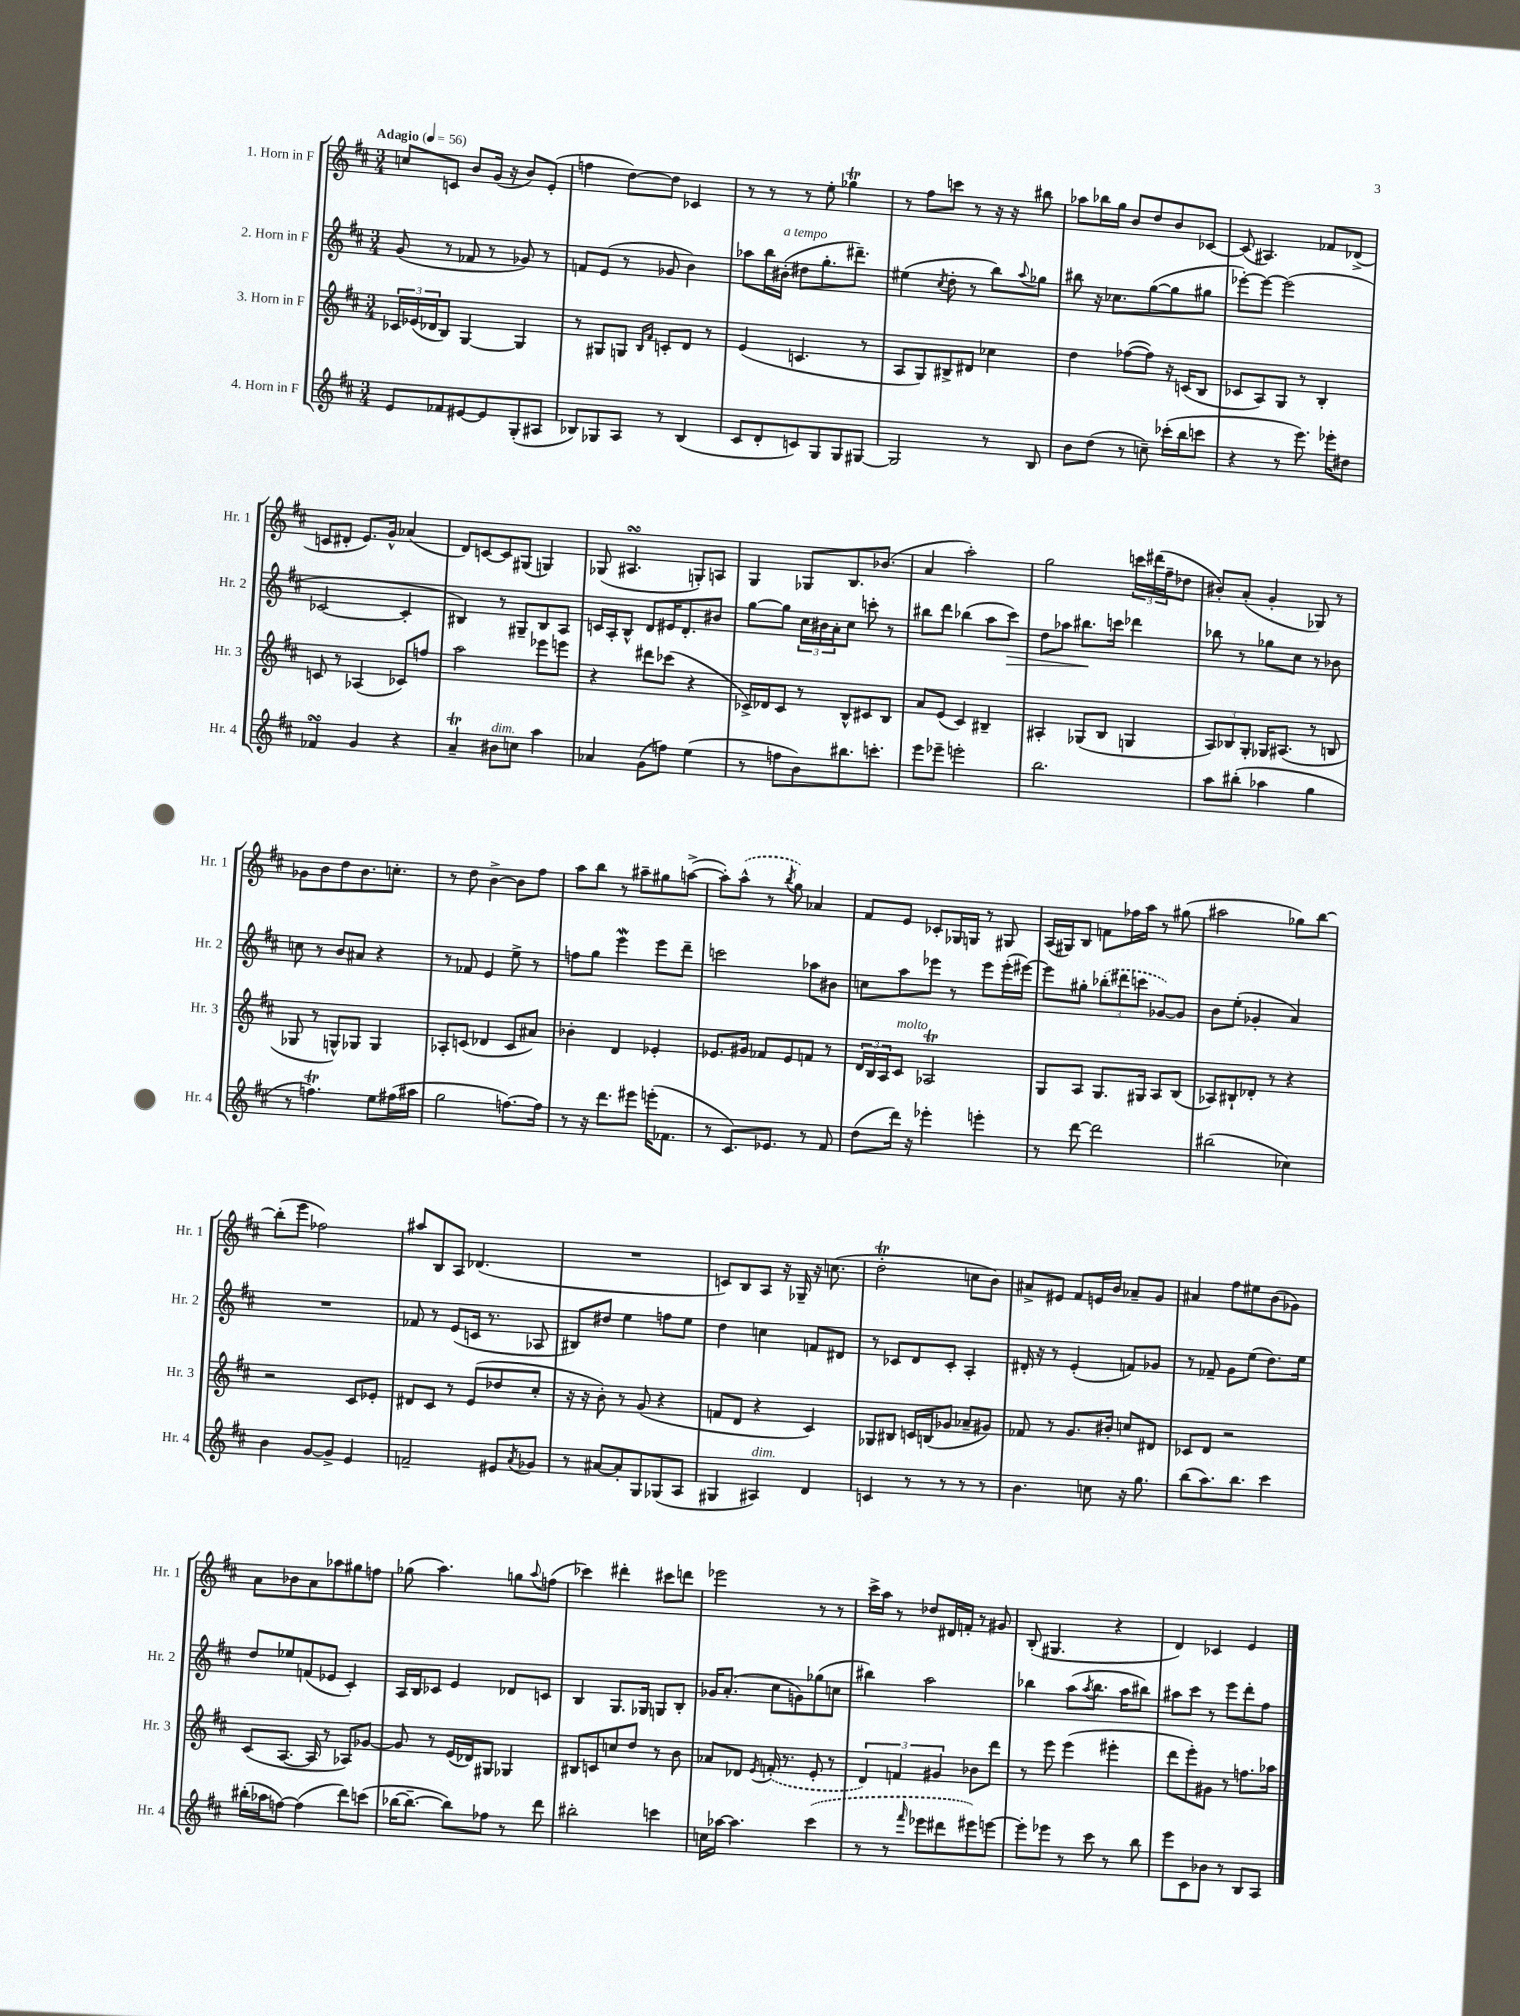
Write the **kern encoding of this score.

**kern	**kern	**kern	**kern
*staff4	*staff3	*staff2	*staff1
*clefG2	*clefG2	*clefG2	*clefG2
*k[f#c#]	*k[f#c#]	*k[f#c#]	*k[f#c#]
*M3/4	*M3/4	*M3/4	*M3/4
*MM56	*MM56	*MM56	*MM56
8e	24c-	(8g	8cc
.	(24e-	.	.
.	24d-	.	.
8f-	8B)	8r	8c
[8e#	[4G	8f-	8b
8e#]	.	8r	(16g
.	.	.	16r
(8G'	4G]	8g-)	8b)
8A#	.	8r	(8e'
=	=	=	=
8B-)	8r	8f	4ff
8G-	8G#	(8e	.
8A	8G	8r	[8dd)
.	16qqB	.	.
.	16qqf#	.	.
8r	8c'	8g-	8dd]
(4B-	8d	4b)	4c-
.	8r	.	.
=	=	=	=
8c#	(4e	8aa-	8r
8d'	.	16bb	8r
.	.	(16b#'	.
8c)	4.c	8dd#	8r
8G	.	8.gg'	8ee'
8G	.	.	4gg-
.	.	8.ddd#~)	.
[8G#	8r	.	.
=	=	=	=
2G#]	8A	(4ee#	8r
.	8G)	.	8ff#
.	.	8qcc#	.
.	8B#^	8dd'	8ccc
.	8d#	8r	8r
8r	4cc-	8bb)	16r
.	.	.	16r
.	.	8qqaa	.
8B	.	8gg-	8bb#
=	=	=	=
8b	4dd	8bb#	8aa-
(8dd	.	16r	16bb-
.	.	8.cc-	16gg
8r	([8ff-	.	8b
8cc~)	8ff-])	([8gg	8dd
(16ccc-'	16r	8gg]	8b
16bb	(16c	.	.
8ccc	8B	8gg#	[8c-
=	=	=	=
4r	8c-	[8eee-')	(8c-]
.	8A)	8eee-_	4.A#)
8r	8G	(2eee-]	.
8.eee)	8r	.	.
.	4B'	.	8f-
16eee-'	.	.	.
8dd#	.	.	(8d-^
=	=	=	=
4f-	8c	[2c-	8c
.	8r	.	8d#'
4g	(4A-	.	8.e)
.	.	.	16g^^
4r	8c-)	4c-']	(4a-
.	8ff	.	.
=	=	=	=
4a~	2aa	4B#)	8d)
.	.	.	[8c
8b#	.	8r	8c]
8cc	.	8G#~	(8G#
4aa	8eee-	8B#	4G)
.	8eee	8A	.
=	=	=	=
4a-	4r	16c	(8G-
.	.	16A'	.
.	.	8B^^	4.A#
(8g	8ddd#	8d	.
8ff)	(8ccc-	16e#	.
.	.	8.d'	.
(4ee	4r	.	8G')
.	.	8b#	8A
=	=	=	=
8r	16c-^)	[8gg	4G
.	16d-	.	.
8ff	8c-	8gg]	.
8b)	8r	24cc#	8G-
.	.	24b#	.
.	.	24a'	.
8.bb#	8B^^	8cc#	8.B
.	8c#	8ccc'	.
8.ccc'	.	.	(8.b-
.	8B	8r	.
=	=	=	=
8eee	8a	8bb#	4a
8eee-~	(8e	8ddd	.
2eee'	4c#)	(4bb-	2aa')
.	4B#~	8aa	.
.	.	8ccc#)	.
=	=	=	=
2.bb	4A#'	8dd	2gg
.	.	8aa-	.
.	(8G-	8.bb#	.
.	8B	.	.
.	.	16ccc	.
.	4G	4ddd-	24ccc
.	.	.	(24ddd#
.	.	.	24ff#~
.	.	.	8dd-
=	=	=	=
8aa	12A)	8bb-	8b#')
.	12B-	.	.
(8bb#'	.	8r	(8a'
.	12G'	.	.
4aa-	16G-	8gg-	4g'
.	(8.A#	.	.
.	.	8cc#	.
4gg	8r	8r	8G-)
.	8B	8b-	8r
=	=	=	=
8r	8G-	8cc	8g-
4.ff)	8r	8r	8b
.	8G^^)	8b	8dd
.	8G-	8a#	8.b
8ee	4G-	4r	.
.	.	.	8.cc'
(16ff#	.	.	.
16aa#	.	.	.
=	=	=	=
2gg	8A-'	8r	8r
.	(8c	8f-	8dd
.	4d-	4e	[4b^
[8.ff)	8c	8ee^	8b]
.	8a#)	8r	8ff#
16ff]	.	.	.
=	=	=	=
8r	4b-'	8ff	8aa
16r	.	8gg	8bb
8.ddd	.	.	.
.	4d	4eee	8r
8eee#	.	.	8aa#~
(16eee'	4e-'	8eee	8gg#
8.f-	.	.	.
.	.	8ddd~	([8aa^
=	=	=	=
8r	8.e-	2ccc	8aa'])
8.c#)	.	.	(8aa^^
.	16g#	.	.
.	8f-	.	8r
8.e-	.	.	.
.	.	.	8qbb
.	8e-	.	8gg)
8r	8f	8aa-	4a-
8f#	8r	8b#	.
=	=	=	=
(8dd	24d	8cc	8f#
.	24B	.	.
.	24A	.	.
16ddd)	8c#	8aa	8e
16r	.	.	.
4eee-'	2A-	8eee-	8c-'
.	.	8r	16G-
.	.	.	16G
4eee'	.	8eee-	8r
.	.	(16eee-'	8G#
.	.	[16eee#)	.
=	=	=	=
8r	8G	8eee#]	(16A
.	.	.	16G#)
[8ddd	8A	8gg#'	8B
2ddd]	8.G	(12bb-'	8f
.	.	12ddd#	.
.	.	.	16ff-
.	.	12ccc	.
.	16G#	.	16aa
.	8A	[8g-)	8r
.	(8B	8g-]	(8gg#
=	=	=	=
(2bb#	8A-)	8b	2aa#
.	8B#`	(8ee'	.
.	8d-'	4g-'	.
.	8r	.	.
4cc-)	4r	4a)	8gg-)
.	.	.	[8bb
=	=	=	=
4b	2r	2.r	(8bb']
.	.	.	8eee
[8g	.	.	2ff-)
8g^]	.	.	.
4e	8c#	.	.
.	8e-'	.	.
=	=	=	=
2f~	8d#	8f-	8aa#
.	8c#	8r	8B
.	8r	(8e	8A
.	(8e	16c	(4.d-
.	.	8.r	.
8e#	8dd-	.	.
8qa	.	.	.
8g-	8cc#'	8A-	.
=	=	=	=
8r	16r	8B#)	2.r
.	16r	.	.
[8a#	8b')	8dd#	.
8a#']	8r	4ee	.
8G	(8g	.	.
(8G-	4r	8ff	.
8A	.	8ee	.
=	=	=	=
4G#	8f	4dd	8c)
.	8d	.	8B
4A#)	4r	4cc	8A
.	.	.	16r
.	.	.	16G-~
4d	4c#)	8f	16r
.	.	.	(8.cc
.	.	8d#	.
=	=	=	=
4c	8G-	8r	2dd'
.	8B#	8c-	.
8r	16c	8d	.
.	(16B	.	.
8r	8g-	8c-'	.
8r	8a-~	4A'	8cc
8r	8g#)	.	8b)
=	=	=	=
4.b	8f-	16d#'	8a#^
.	.	16r	.
.	8r	8r	8e#
.	8.g	(4e'	8f#
8cc	.	.	16e
.	16b#'	.	16b
16r	8cc	8f)	8a-~
8.gg	.	.	.
.	8d#	8g-	8g
=	=	=	=
(8bb	8c-	8r	4a#
8.aa)	8d	8f-~	.
.	2r	8g	8ff#
8.bb	.	.	.
.	.	(8ee	8ee#
4ccc#	.	8.dd)	(8b
.	.	.	8g-)
.	.	16ee	.
=	=	=	=
(16bb#'	(8c#	8dd	8a
16aa-	.	.	.
[8ff)	[8.A	8ee-	8b-
(4ff]	.	(8f	8a
.	16A]	.	.
.	8r	8e-	8aa-
8ddd)	8A-)	4c#')	8gg#
(8ccc	[8g-	.	8ff
=	=	=	=
[16bb-	8g-]	16A	(8gg-
8.bb-~_	.	16B	.
.	8r	8c-	4.aa)
8bb-])	(16e	4e	.
.	16d-)	.	.
8ff-	8G#	.	.
8r	4G-	8d-	8gg
.	.	.	8qqaa
8ddd	.	8c	(8ff
=	=	=	=
2bb#'	8B#	4B	4ccc-)
.	8c	.	.
.	8cc	8.G	4ddd#'
.	8dd	.	.
.	.	16G-	.
4ccc	8r	8G	8ccc#
.	8b	8B'	8ddd
=	=	=	=
16cc	8a-	16g-	2eee-
[16aa-	.	(8.a'	.
4.aa-]	8d-	.	.
.	8qe	.	.
.	(16f'	8cc#	.
.	8.r	.	.
.	.	8g)	.
(4ccc#	8e'	(8gg-	8r
.	8r	8cc	8r
=	=	=	=
8r	6d)	4bb#)	16ccc#^
.	.	.	16aa
8r	.	.	8r
.	6f	.	.
16qqfff#	.	.	.
8eee-	.	2aa	8dd-
.	6g#	.	.
8ddd#	.	.	16d#
.	.	.	16f'
8eee#)	8b-	.	8r
[8eee	8ddd	.	8g#
=	=	=	=
8eee']	8r	4bb-	(8B'
8eee-	8eee	.	4.G#
8r	(4eee	(8aa	.
.	.	8qaa	.
8ccc#	.	8.bb-	.
8r	4eee#'	.	4r
.	.	16aa	.
8bb	.	8bb#)	.
=	=	=	=
8eee	8ddd	8aa#	4d)
8c#	8eee')	8ccc#	.
8b-	8g#	8r	4c-
8r	8r	8eee	.
8B	8.ff	8ddd'	4e
8A	.	8ff#	.
.	16aa-	.	.
==	==	==	==
*-	*-	*-	*-
